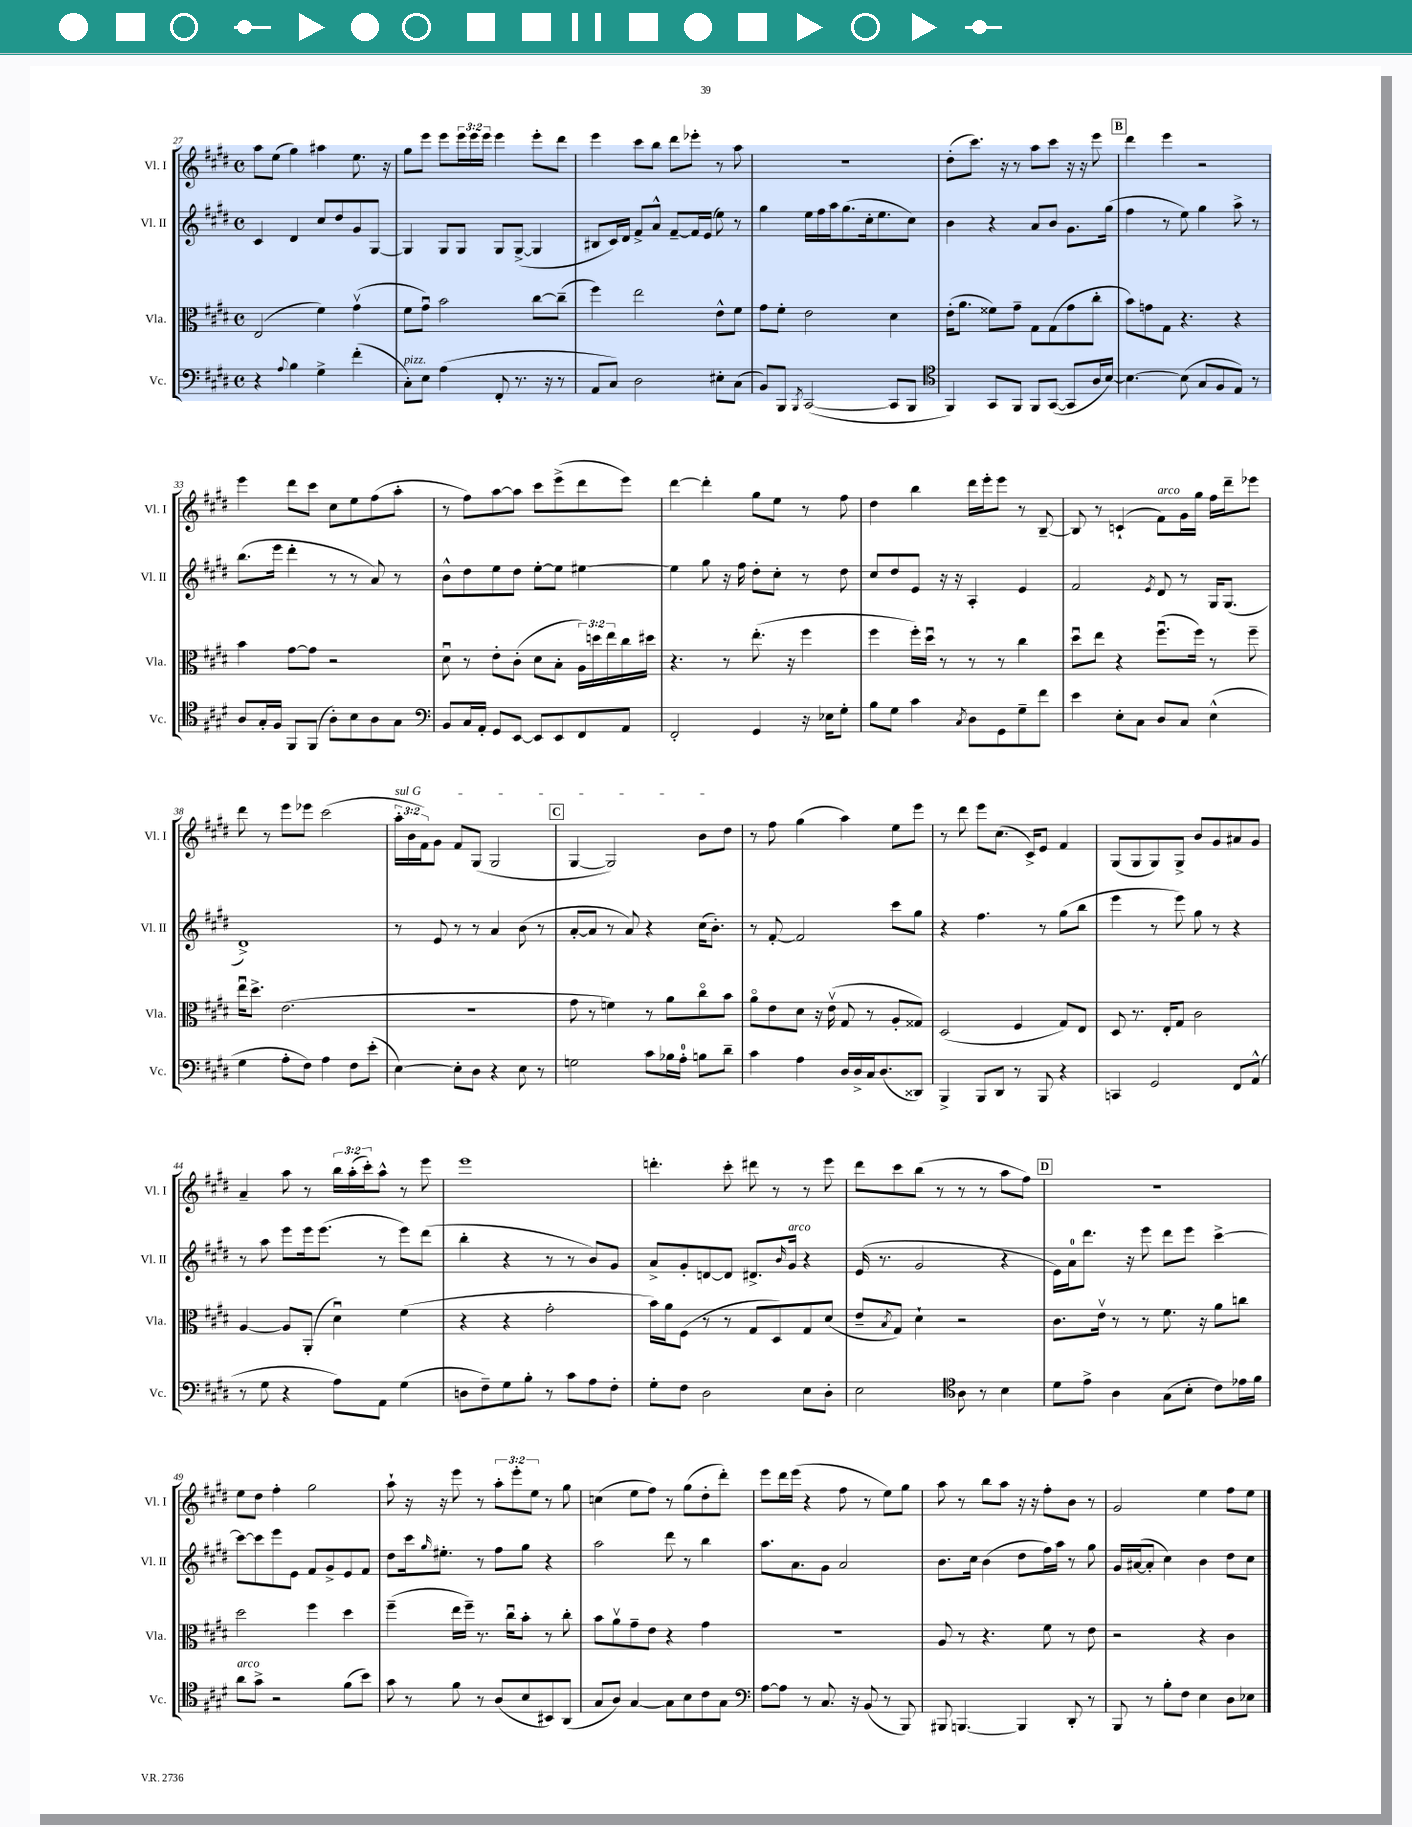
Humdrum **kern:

**kern	**kern	**kern	**kern
*staff4	*staff3	*staff2	*staff1
*clefF4	*clefC3	*clefG2	*clefG2
*k[f#c#g#d#]	*k[f#c#g#d#]	*k[f#c#g#d#]	*k[f#c#g#d#]
*M4/4	*M4/4	*M4/4	*M4/4
*met(c)	*met(c)	*met(c)	*met(c)
4r	(2E	4c#	8aa
.	.	.	(8ee
8qqA	.	.	.
4B	.	4d#	4gg#)
4G#^	4f#)	8cc#	4aa#
.	.	8dd#	.
(4f#'	(4g#v	8g#	8.ee
.	.	[8G#	.
.	.	.	16r
=	=	=	=
8C#')	8f#	4G#]	8gg#
8E	8g#u)	.	8eee
(4A	2b	8G#	8eee
.	.	8G#	24eee
.	.	.	24eee
.	.	.	24eee
8FF#'	.	8G#	4eee
8.r	.	([8G#^	.
.	[8cc#	4G#]	8eee'
16r	.	.	.
8r	(8cc#~]	.	8ddd#
=	=	=	=
8AA	4ff#)	8B#	4eee
8C#)	.	16c#)	.
.	.	16d#	.
2D#	2ee	8f#^	8ccc#
.	.	8a^^	8bb
.	.	[8f#~	8ddd#
.	.	16f#]	8eee-'
.	.	(16e	.
8E#'	8e^^	8ee)	8r
(8C#	8f#	8r	8aa
=	=	=	=
8BB)	8g#	4gg#	1r
8BBB	8f#'	.	.
8qBBB	.	.	.
([2CC#	2e	16ee	.
.	.	16ff#	.
.	.	16aa	.
.	.	(8.gg#	.
.	.	16cc#'	.
.	.	8.ee	.
8CC#]	4d#	.	.
8BBB	.	8cc#)	.
=	=	=	=
*clefC4	*	*	*
4FF#)	(16e'	4b	(8dd#'
.	8.a	.	.
.	.	.	8.ccc#)
8GG#	8f##)	4r	.
.	.	.	16r
8FF#	8g#~	.	8r
8FF#	8G#	8a	8aa
([8GG#	(8G#	8b	8ccc#
8GG#]	8g#	8.g#	16r
.	.	.	16r
16A	8cc#'	.	8eee
[16B)	.	(16gg#	.
=	=	=	=
4.B_	8b)	4ff#	4ddd#
.	8g	.	.
.	8G#	8r	4eee
(8B]	4.r	8ee)	.
8G#	.	4gg#	2r
8F#	.	.	.
8E)	4r	8aa^	.
8r	.	8r	.
=	=	=	=
8A	4b	(8.bb	4eee
16G#'	.	.	.
16F#	.	16eee	.
8FF#	[8g#	4ddd#'	8ddd#
(8FF#	8g#]	.	8ccc#
8A')	2r	8r	8cc#
8B	.	8r	8ee
8A	.	8a)	(8ff#
8G#	.	8r	8aa'
=	=	=	=
*clefF4	*	*	*
8BB	8d#u	8b^^	8r
16C#	8r	8dd#	8ff#)
16AA'	.	.	.
8GG#	8e'	8ee	[8aa
[8EE	(8c#'	8dd#	8aa]
8EE]	8d#	[8ee'	8ccc#
8EE	8B'	8ee]	(8eee^
8FF#	24A)	[4ee#	8ddd#
.	24dd	.	.
.	24ee	.	.
8AA	16cc#	.	8eee)
.	16dd#	.	.
=	=	=	=
2FF#'	4.r	4ee#]	[4ddd#
.	.	8gg#	4ddd#']
.	8r	16r	.
.	.	16ff#	.
4GG#	(8.ee'	8dd#'	8gg#
.	.	8cc#'	8ee
.	16r	.	.
16r	4ff#	8r	8r
16E-	.	.	.
8G#'	.	8dd#	8ff#
=	=	=	=
8B	4ff#	8cc#	4dd#
8G#	.	8dd#	.
4c#	16ff#')	8e	4bb
.	16dd#u	.	.
.	8r	16r	.
.	.	16r	.
8qC#	.	.	.
8D#	8r	4A'	16ddd#
.	.	.	16eee'
8GG#	8r	.	8eee
8G#~	4cc#	4e	8r
8f#	.	.	[8B~
=	=	=	=
4e	8dd#u	2f#	8B]
.	8ee	.	8r
8E'	4r	.	(4c`
8C#	.	.	.
.	.	8qe	.
8D#	(8.ff#u	8d#	8f#)
8C#	.	8r	16g#
.	16ff#)	.	16gg#
(4E^^	8r	16G#	16ff#
.	.	(8.G#	16ddd#~
.	8ff#~	.	8eee-
=	=	=	=
4G#	16eeu	1d#^)	8ddd#
.	8.dd#^	.	.
.	.	.	8r
8A'	(2.e	.	8eee
8F#)	.	.	8eee-
4A	.	.	(2ccc#
8F#	.	.	.
(8e'	.	.	.
=	=	=	=
[4E)	1r	8r	24aa'
.	.	.	24b
.	.	.	24f#)
.	.	8e	8g#
8E']	.	8r	8f#
8D#	.	8r	(8G#
4r	.	4a	2G#
8E	.	(8b	.
8r	.	8r	.
=	=	=	=
2G	8g#	[8a'	[4G#
.	8r	8a]	.
.	4f)	8r	2G#])
.	.	8a)	.
8c#	8r	4r	.
16B-	8a	.	.
16A'	.	.	.
8B	8cc#o	(16cc#	8b
.	.	8.b')	.
8d#~	8b	.	8dd#
=	=	=	=
4c#	8ao	8r	8r
.	8e	[8f#'	8ff#
4A	8d#	2f#]	(4gg#
.	16r	.	.
.	(16ev	.	.
16D#	8G#	.	4aa)
16D#^	.	.	.
16C#	8r	.	.
(8.D#	.	.	.
.	8A'	8ccc#	8ee
8DD##)	8G##)	8gg#	8eee
=	=	=	=
4BBB^	(2D#	4r	8r
.	.	.	8ddd#
8BBB	.	4.ff#	8eee
8DD#	.	.	(8.cc#
8r	4F#	.	.
.	.	.	16c#^)
8BBB	.	8r	8e
4r	8G#)	(8gg#	4f#
.	8E	8bb	.
=	=	=	=
4CC	8D#	4eee	(8G#
.	8.r	.	8G#
2GG#	.	8r	8G#)
.	16E'	.	.
.	8G#	8eee)	8G#^
.	2c#	8gg#	8b
.	.	8r	8g#
8FF#	.	4r	8a#
(8AA^^	.	.	8g#
=	=	=	=
8r	[4A	8r	4a~
8G#	.	8aa	.
4r	8A]	8eee	8aa
.	(8AA'	16eee	8r
.	.	(8.eee	.
8A)	4d#u)	.	24bb
.	.	.	(24aa'
.	.	.	24ccc#')
8AA	.	8r	8aa^^
(4G#	(4f#	8eee)	8r
.	.	(8ddd#	8eee
=	=	=	=
8D	4r	4bb'	1eee
8F#~)	.	.	.
8G#	4r	4r	.
8B'	.	.	.
8r	2g#'	8r	.
8c#	.	8r	.
8A	.	8b)	.
8F#'	.	8g#	.
=	=	=	=
8G#'	16b)	8a^	4.ddd'
.	16a	.	.
8F#	(8F#	8g#'	.
2D#	8r	[8d	.
.	8r	8d]	8ccc#'
.	8G#	8.d#^	8ddd#
.	8D#)	.	8r
.	.	16qqb	.
.	.	16g#	.
8E	8G#	4r	8r
8D#'	(8d#	.	8eee
=	=	=	=
2E	8e~	(16e	8ddd#
.	.	8.r	.
.	8qB	.	.
.	8G#)	.	8ccc#
.	4d#`	2g#	(8bb
.	.	.	8r
*clefC4	*	*	*
8A	2r	.	8r
8r	.	.	8r
4B	.	4r	8aa
.	.	.	8ff#)
=	=	=	=
8d#	8.c#	16e)	1r
.	.	16a	.
8e^	.	8.ddd#	.
.	16ev	.	.
4A	8r	.	.
.	.	16r	.
.	8r	8eee	.
(8G#	8.f#	8ddd#	.
8B'	.	8eee	.
.	16r	.	.
8c#)	8a	[4ccc#^	.
16e-	8cc	.	.
16f#	.	.	.
=	=	=	=
8a	2dd#	8ccc#_	8ee
8g#^	.	8ccc#]	8dd#
2r	.	8eee	4ff#'
.	.	8e	.
.	4ff#	8f#	2gg#
.	.	8g#^	.
(8f#	4dd#	8e	.
8b)	.	8f#	.
=	=	=	=
8g#	(4ff#~	8dd#	8aa`
8r	.	16ccc#	16r
.	.	16qqgg#	.
.	.	8.ee#'	16r
8f#	16ee	.	8eee
.	16ff#~)	.	.
8r	8.r	8r	8r
(8A	.	8ff#	12aa'
.	16cc#u	.	.
.	.	.	12eee'
8B	8b'	8gg#	.
.	.	.	12ee
8BB#)	8r	4r	8r
(8AA	8cc#'	.	8gg#
=	=	=	=
8G#	8b	2aa	(4cc
8A)	8av	.	.
[4G#	8g#~	.	8ee
.	8e	.	8ff#)
8G#]	4r	8ddd#	8r
8B	.	8r	(8gg#
8c#	4g#	4bb	8dd#'
8G#	.	.	8ddd#')
=	=	=	=
*clefF4	*	*	*
[8A	1r	8.aa	8eee
8A]	.	.	16ddd#
.	.	8.a	(16eee
8r	.	.	4r
8.C#	.	8g#	.
.	.	2a	8ff#
16r	.	.	.
(8BB	.	.	8r
8r	.	.	8ee)
8BBB)	.	.	8gg#
=	=	=	=
8BBB#	8A	8.b	8aa
[4.BBB	8r	.	8r
.	.	16cc#	.
.	4.r	(4b	8bb
.	.	.	8aa
4BBB]	.	8dd#	16r
.	.	.	16r
.	8f#	16ff#)	8ff#'
.	.	16aa	.
8DD#'	8r	8r	8b
8r	8e	8gg#	8r
=	=	=	=
8BBB	2r	16g#	2g#
.	.	([16a#	.
8r	.	8a#']	.
8B'	.	4cc#)	.
8F#	.	.	.
4E	4r	4b	4ee
8D#	4c#	8dd#	8ff#
8E-	.	8cc#	8ee
==	==	==	==
*-	*-	*-	*-
